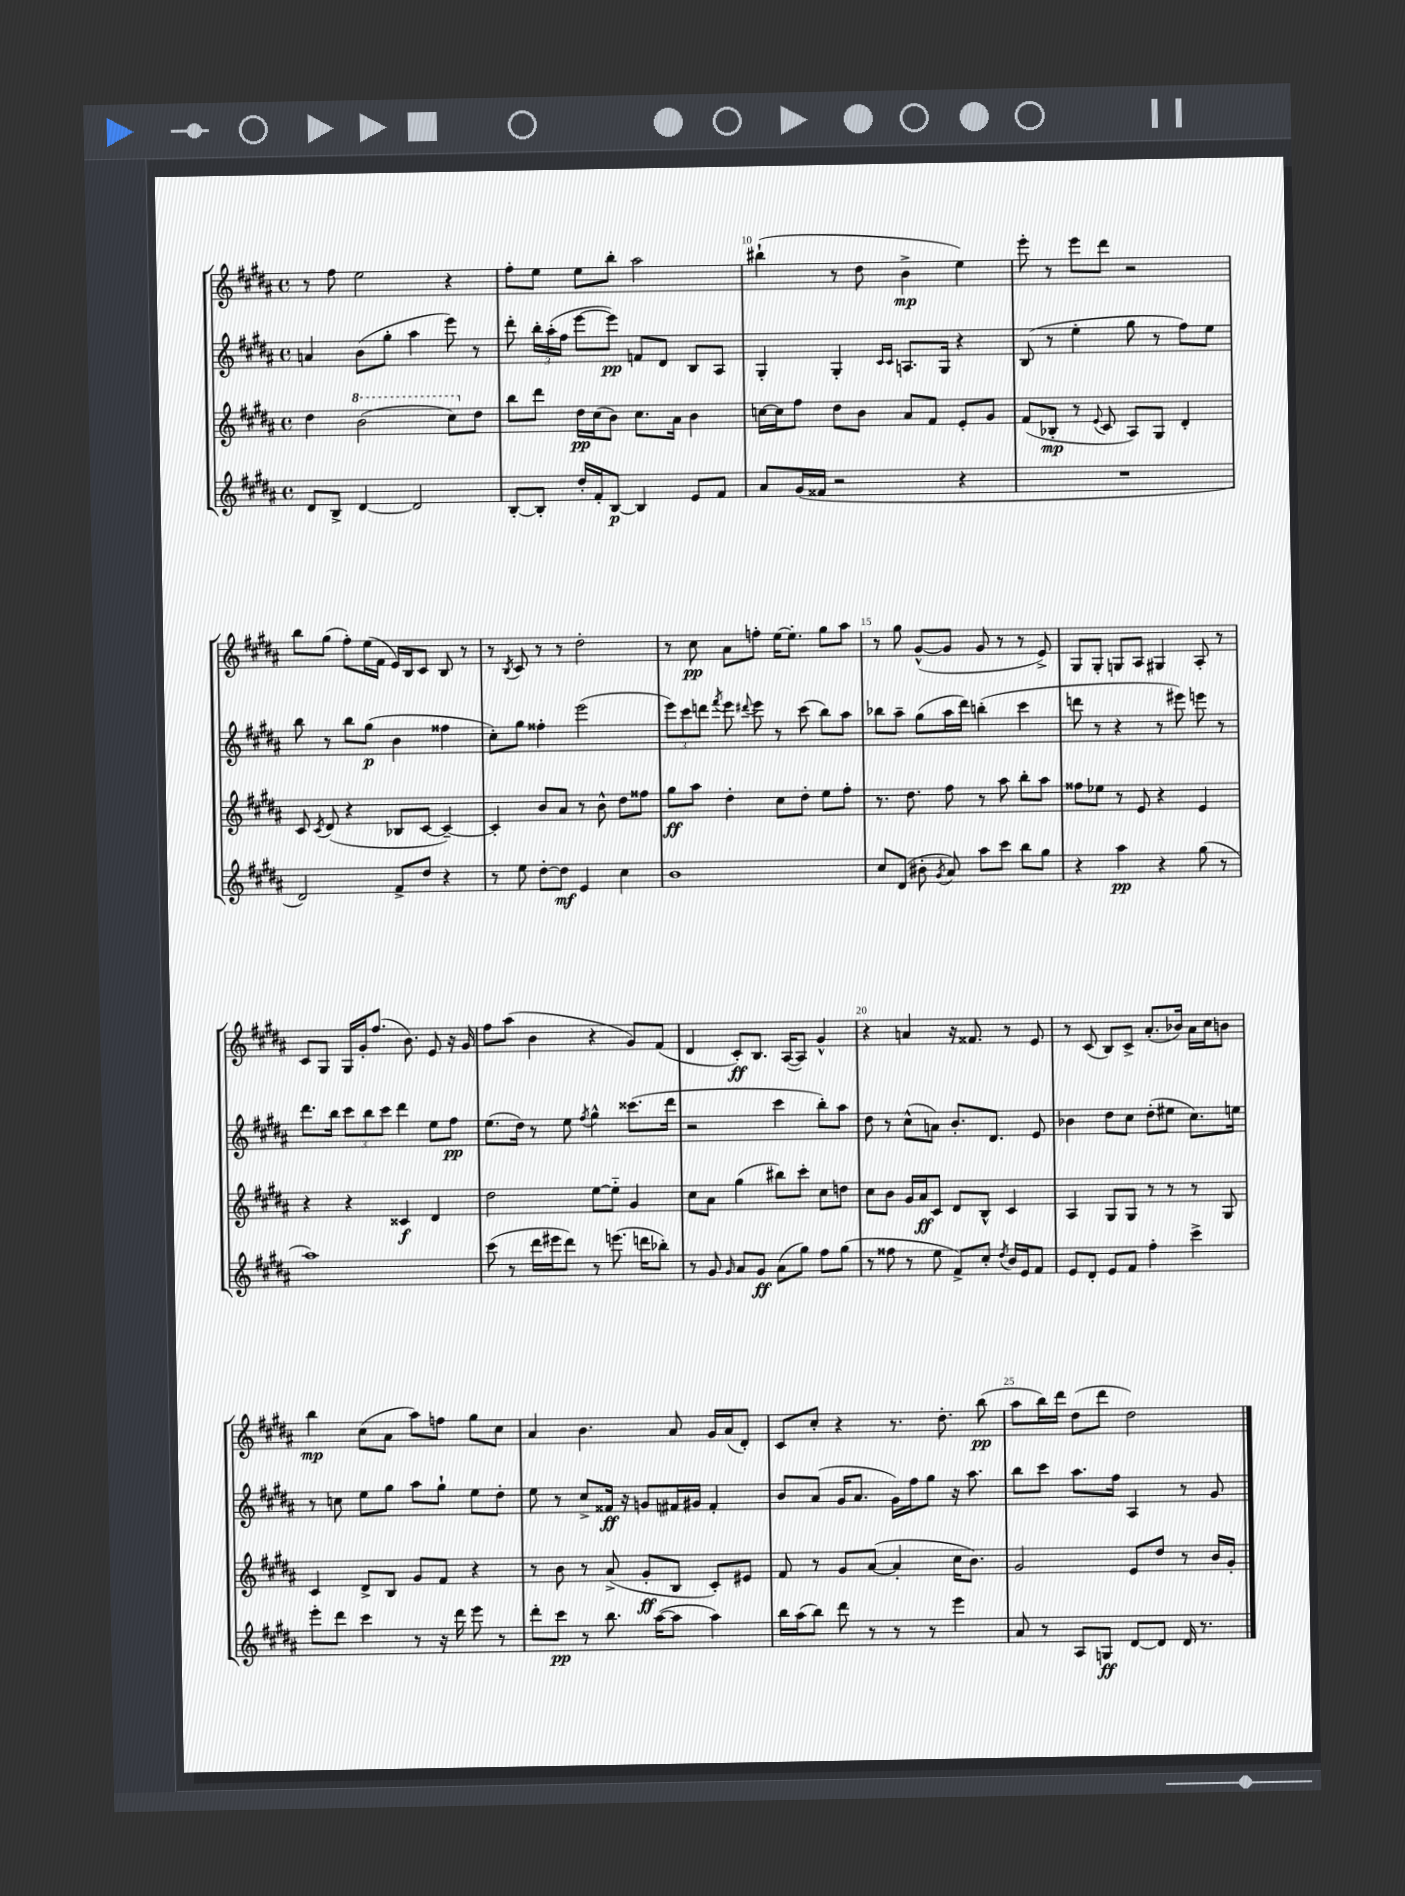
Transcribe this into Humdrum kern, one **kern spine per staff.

**kern	**dynam	**kern	**dynam	**kern	**dynam	**kern	**dynam
*part4	*part4	*part3	*part3	*part2	*part2	*part1	*part1
*staff4	*staff4	*staff3	*staff3	*staff2	*staff2	*staff1	*staff1
*clefG2	*	*clefG2	*	*clefG2	*	*clefG2	*
*k[f#c#g#d#a#]	*	*k[f#c#g#d#a#]	*	*k[f#c#g#d#a#]	*	*k[f#c#g#d#a#]	*
*M4/4	*	*M4/4	*	*M4/4	*	*M4/4	*
*met(c)	*	*met(c)	*	*met(c)	*	*met(c)	*
=8	=8	=8	=8	=8	=8	=8	=8
8d#/L	.	4dd#\	.	4an/	.	8r	.
8B^/J	.	.	.	.	.	8ff#\	.
*	*	*8va	*	*	*	*	*
[4d#/	.	(2bb\	.	(8b\L	.	2ee\	.
.	.	.	.	8gg#'\J	.	.	.
2d#/]	.	.	.	4aa#\	.	.	.
.	.	8ccc#\L)	.	8eee\)	.	4r	.
*	*	*X8va	*	*	*	*	*
.	.	8dd#\J	.	8r	.	.	.
=9	=9	=9	=9	=9	=9	=9	=9
[8B'/L	.	8bb\L	.	8ddd#'\	.	8ff#'\L	.
8B'/J]	.	8ddd#\J	.	24bb'\LL	.	8ee\J	.
.	.	.	.	(24aa#'\	.	.	.
.	.	.	.	24ff#\JJ	.	.	.
16dd#'/LL	.	16dd#\LL	pp	[8eee\L	.	8ee\L	.
16f#'/J	.	(16cc#\J	.	.	.	.	.
[8B/J	p	8b\J)	.	8eee\J])	pp	8bb'\J	.
4B/]	.	8.cc#\L	.	8fn/L	.	2aa#\	.
.	.	.	.	8d#/J	.	.	.
.	.	16a#\Jk	.	.	.	.	.
8e/L	.	4b\	.	8B/L	.	.	.
8f#/J	.	.	.	8A#/J	.	.	.
=10	=10	=10	=10	=10	=10	=10	=10
8a#/L	.	[16ccn\LL	.	4G#'/	.	(4bb#X`\	.
.	.	16cc\J]	.	.	.	.	.
(16g#/L	.	8ff#\J	.	.	.	.	.
16f##X/JJ	.	.	.	.	.	.	.
2r	.	8dd#\L	.	4G#'/	.	8r	.
.	.	8b\J	.	.	.	8dd#\	.
.	.	.	.	16qqc#/LL	.	.	.
.	.	.	.	16qqc#/JJ	.	.	.
.	.	8a#/L	.	8.An/L	.	4b^\	mp
.	.	8f#/J	.	.	.	.	.
.	.	.	.	16G#/Jk	.	.	.
4r	.	8e'/L	.	4r	.	4ee\)	.
.	.	8g#/J	.	.	.	.	.
=11	=11	=11	=11	=11	=11	=11	=11
1r	.	(8f#/L	.	(8B/	.	8eee'\	.
.	.	8B-X'/J	mp	8r	.	8r	.
.	.	8r	.	4ee'\	.	8eee\L	.
.	.	8qqe/	.	.	.	.	.
.	.	8c#/	.	.	.	8ddd#\J	.
.	.	8A#/L)	.	8gg#\	.	2r	.
.	.	8G#/J	.	8r	.	.	.
.	.	4d#'/	.	8ff#\L)	.	.	.
.	.	.	.	8ee\J	.	.	.
!!LO:LB:g=z
=12	=12	=12	=12	=12	=12	=12	=12
2d#/)	.	8c#/	.	8bb\	.	8bb\L	.
.	.	8qc#/	.	.	.	.	.
.	.	(8d#/	.	8r	.	(8gg#\J	.
.	.	4r	.	8bb\L	.	8ff#'\L)	.
.	.	.	.	(8gg#\J	p	(16ee\L	.
.	.	.	.	.	.	16f#\JJ	.
8f#^/L	.	8B-X/L	.	4b\	.	16e/LL)	.
.	.	.	.	.	.	16B/J	.
8dd#/J	.	[8c#/J	.	.	.	8c#/J	.
4r	.	4c#~/_)	.	4ff##X\	.	8B/	.
.	.	.	.	.	.	8r	.
=13	=13	=13	=13	=13	=13	=13	=13
8r	.	4c#'/]	.	8cc#'\L)	.	8r	.
.	.	.	.	.	.	8qB/	.
8ee\	.	.	.	8gg#\J	.	8c#/	.
[8dd#'\L	.	8b/L	.	4ff##X'\	.	8r	.
8dd#\J]	mf	8a#/J	.	.	.	8r	.
4e/	.	8r	.	(2eee\	.	2dd#'\	.
.	.	8b^^\	.	.	.	.	.
4cc#\	.	8dd#\L	.	.	.	.	.
.	.	8ff##X\J	.	.	.	.	.
=14	=14	=14	=14	=14	=14	=14	=14
1b	.	8gg#\L	ff	12eee\L)	.	8r	.
.	.	.	.	12ccc#\	.	.	.
.	.	8aa#\J	.	.	.	8cc#\	pp
.	.	.	.	12dddn\J	.	.	.
.	.	.	.	8qfff#/	.	.	.
.	.	4dd#'\	.	8eee\	.	8a#\L	.
.	.	.	.	8qqddd#X/	.	.	.
.	.	.	.	8eee\	.	8ffn'\J	.
.	.	8cc#\L	.	8r	.	[16ee\KL	.
.	.	.	.	.	.	8.ee'\J]	.
.	.	8dd#'\J	.	(8ccc#\	.	.	.
.	.	8ee\L	.	8bb\L)	.	8gg#\L	.
.	.	8ff#'\J	.	8aa#\J	.	8aa#\J	.
=15	=15	=15	=15	=15	=15	=15	=15
8cc#/L	.	8.r	.	8bb-X\L	.	8r	.
(8d#/J	.	.	.	8aa#~\J	.	8gg#\	.
.	.	8.dd#\	.	.	.	.	.
8b#X'\	.	.	.	(8gg#\L	.	([8g#^^/L	.
8qg#/	.	.	.	.	.	.	.
8a#/)	.	8ff#\	.	16aa#\L	.	8g#/J]	.
.	.	.	.	16ddd#\JJ)	.	.	.
8aa#\L	.	8r	.	(4bbn'\	.	8g#/	.
8ccc#\J	.	8aa#\	.	.	.	8r	.
8bb\L	.	8bb'\L	.	4ccc#\	.	8r	.
8gg#\J	.	8aa#\J	.	.	.	8e^/)	.
=16	=16	=16	=16	=16	=16	=16	=16
4r	.	8ff##X\L	.	8dddn\	.	8G#/L	.
.	.	8ee-X\J	.	8r	.	8G#'/J	.
4aa#\	pp	8r	.	4r	.	8Gn/L	.
.	.	8e/	.	.	.	8A#/J	.
4r	.	4r	.	8r	.	4G#X/	.
.	.	.	.	8eee#X\)	.	.	.
(8gg#\	.	4e/	.	8eeen\	.	8A#'/	.
8r	.	.	.	8r	.	8r	.
!!LO:LB:g=z
=17	=17	=17	=17	=17	=17	=17	=17
1aa#)	.	4r	.	8.ddd#\L	.	8c#/L	.
.	.	.	.	.	.	8G#/J	.
.	.	.	.	16bb\Jk	.	.	.
.	.	4r	.	12ccc#\L	.	16G#/LL	.
.	.	.	.	.	.	16g#'/J	.
.	.	.	.	12bb\	.	.	.
.	.	.	.	.	.	(8.ff#/J	.
.	.	.	.	12ccc#\J	.	.	.
.	.	4c##X/	f	4ddd#\	.	.	.
.	.	.	.	.	.	8.b\)	.
.	.	4d#/	.	8ee\L	.	8e/	.
.	.	.	.	8ff#\J	pp	16r	.
.	.	.	.	.	.	16g#/	.
=18	=18	=18	=18	=18	=18	=18	=18
(8ccc#\	.	2dd#\	.	(8.ee\L	.	8ff#\L	.
8r	.	.	.	.	.	(8aa#\J	.
.	.	.	.	16dd#\Jk)	.	.	.
16ddd#\LL	.	.	.	8r	.	4b\	.
16eee#X\J	.	.	.	.	.	.	.
8ddd#\J)	.	.	.	8ee\	.	.	.
.	.	.	.	8qff#/	.	.	.
8r	.	[8ee\L	.	4gg#^^\	.	4r	.
(8.eeen\	.	8ee\J]	.	.	.	.	.
.	.	4g#/	.	(8.ccc##X\L	.	8g#/L)	.
16dddn\KL	.	.	.	.	.	.	.
8bb-X'\J)	.	.	.	.	.	(8f#/J	.
.	.	.	.	16ddd#\Jk	.	.	.
=19	=19	=19	=19	=19	=19	=19	=19
8r	.	8cc#\L	.	2r	.	4d#/	.
8g#/	.	8a#\J	.	.	.	.	.
16qqg#/	.	.	.	.	.	.	.
8a#/L	.	(4gg#\	.	.	.	8c#'/L)	ff
8g#/J	ff	.	.	.	.	8.B/J	.
(8a#\L	.	8bb#X\L)	.	4ccc#\	.	.	.
.	.	.	.	.	.	([16A#/KL	.
8gg#\J)	.	8ccc#'\J	.	.	.	8A#/J])	.
8ff#\L	.	8cc#\L	.	8bb'\L)	.	4g#^^/	.
(8gg#\J	.	8ddn\J	.	8aa#\J	.	.	.
=20	=20	=20	=20	=20	=20	=20	=20
8r	.	8cc#\L	.	8dd#\	.	4r	.
8ff##X\	.	8b\J	.	8r	.	.	.
8r	.	16g#/LL	.	(8cc#^^\L	.	4an/	.
.	.	16a#/J	ff	.	.	.	.
8ee\	.	8c#/J	.	8an\J)	.	.	.
8f#^/L)	.	8d#/L	.	8.b'/L	.	16r	.
.	.	.	.	.	.	8.f##X/	.
8cc#'/J	.	8B^^/J	.	.	.	.	.
.	.	.	.	8.d#/J	.	.	.
8qdd#/	.	.	.	.	.	.	.
16b/LL	.	4c#/	.	.	.	8r	.
16e/J	.	.	.	.	.	.	.
8f#/J	.	.	.	8e/	.	8e/	.
=21	=21	=21	=21	=21	=21	=21	=21
8e/L	.	4A#/	.	4b-X\	.	8r	.
8d#'/J	.	.	.	.	.	(8c#/	.
8e/L	.	8G#/L	.	8dd#\L	.	8B/L)	.
8f#/J	.	8G#/J	.	8cc#\J	.	8c#^/J	.
4ff#'\	.	8r	.	(8dd#'\L	.	(8.a#'/L	.
.	.	8r	.	8ee#X\J	.	.	.
.	.	.	.	.	.	16b-X/Jk)	.
4ccc#^\	.	8r	.	8.cc#\L)	.	16a#\LL	.
.	.	.	.	.	.	16cc#\J	.
.	.	8G#/	.	.	.	8bn\J	.
.	.	.	.	16een\Jk	.	.	.
!!LO:LB:g=z
=22	=22	=22	=22	=22	=22	=22	=22
8eee'\L	.	4c#/	.	8r	.	4bb\	mp
8ddd#\J	.	.	.	8ccn\	.	.	.
4ccc#\	.	8d#^/L	.	8ee\L	.	(8cc#\L	.
.	.	8B/J	.	8gg#\J	.	8a#\J	.
8r	.	8g#/L	.	8aa#\L	.	8aa#\L)	.
16r	.	8f#/J	.	8gg#`\J	.	8ffn\J	.
16ddd#\	.	.	.	.	.	.	.
8eee\	.	4r	.	8ee\L	.	8gg#\L	.
8r	.	.	.	8dd#'\J	.	8cc#\J	.
=23	=23	=23	=23	=23	=23	=23	=23
8ddd#'\L	.	8r	.	8ee\	.	4a#/	.
8ccc#\J	pp	8b\	.	8r	.	.	.
8r	.	8r	.	8cc#^/L	.	4.b\	.
8.bb\	.	(8a#^/	.	16f##X/Jk	ff	.	.
.	.	.	.	16r	.	.	.
.	.	8g#'/L	ff	8gn/L	.	.	.
([16aa#\KL	.	.	.	.	.	.	.
8aa#\J]	.	8B/J	.	16f#X/L	.	8a#/	.
.	.	.	.	16g#X/JJ	.	.	.
4aa#\)	.	8c#'/L)	.	4f#'/	.	16g#/LL	.
.	.	.	.	.	.	(16a#/J	.
.	.	8e#X/J	.	.	.	8d#'/J)	.
=24	=24	=24	=24	=24	=24	=24	=24
16bb\LL	.	8f#/	.	8b/L	.	8c#/L	.
(16aa#\J	.	.	.	.	.	.	.
8bb\J)	.	8r	.	(8a#/J	.	8cc#'/J	.
8ddd#\	.	8g#/L	.	16g#/KL	.	4r	.
.	.	.	.	8.a#/J	.	.	.
8r	.	([8a#/J	.	.	.	.	.
8r	.	4a#'/]	.	16g#\LL)	.	8.r	.
.	.	.	.	16ff#\J	.	.	.
8r	.	.	.	8gg#\J	.	.	.
.	.	.	.	.	.	8.dd#'\	.
4eee\	.	16cc#\KL	.	16r	.	.	.
.	.	8.b\J)	.	8.aa#\	.	.	.
.	.	.	.	.	.	(8bb\	pp
=25	=25	=25	=25	=25	=25	=25	=25
8a#/	.	2g#/	.	8bb\L	.	8aa#\L	.
8r	.	.	.	8ccc#\J	.	16bb\L)	.
.	.	.	.	.	.	16ddd#\JJ	.
8A#/L	.	.	.	8.aa#\L	.	(8dd#\L	.
8Gn/J	ff	.	.	.	.	8ddd#\J	.
.	.	.	.	16ff#\Jk	.	.	.
[8d#/L	.	8e/L	.	4A#/	.	2dd#\)	.
8d#/J]	.	8dd#/J	.	.	.	.	.
16d#/	.	8r	.	8r	.	.	.
8.r	.	.	.	.	.	.	.
.	.	16b/LL	.	8g#/	.	.	.
.	.	16g#'/JJ	.	.	.	.	.
==	==	==	==	==	==	==	==
*-	*-	*-	*-	*-	*-	*-	*-
